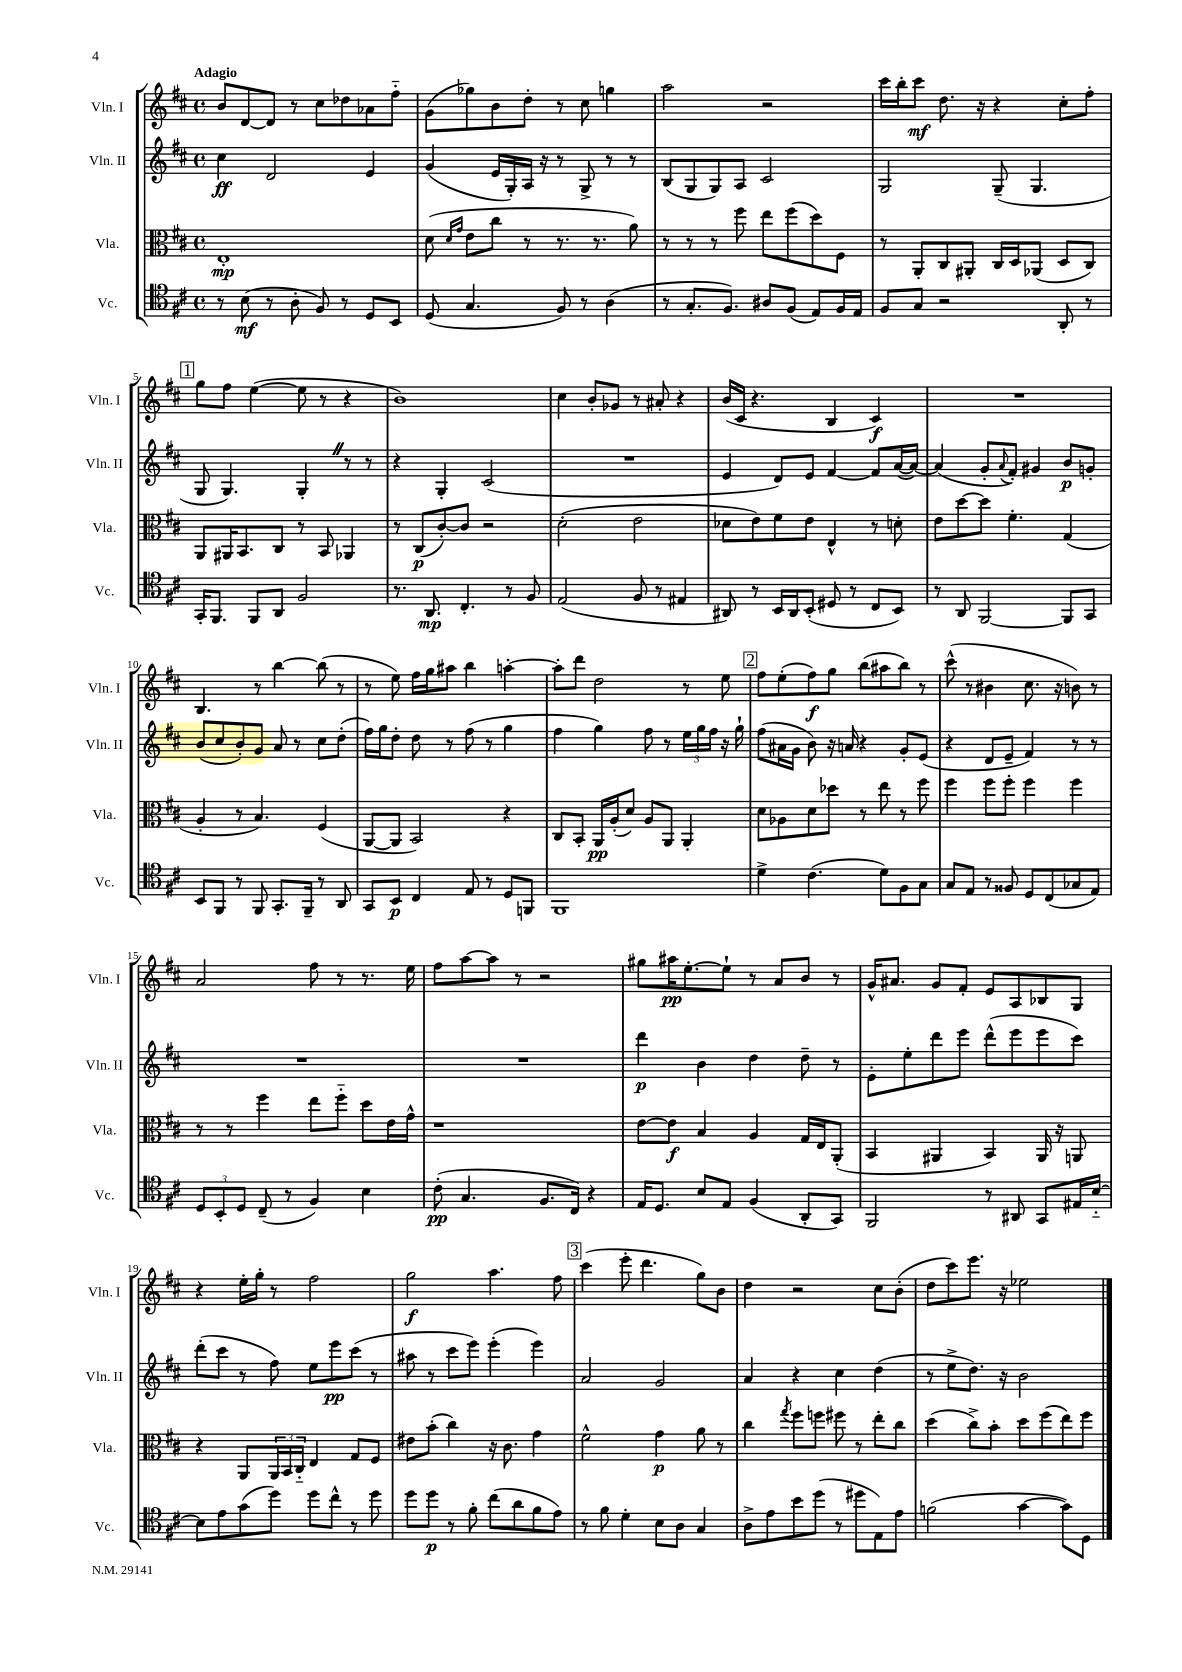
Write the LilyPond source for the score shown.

<<
\new StaffGroup <<
\new Staff = "s0" \with { instrumentName = "Vln. I" shortInstrumentName = "Vln. I" } {
    \clef treble \key d \major \defaultTimeSignature \time 4/4 \tempo "Adagio"
    b'8 d'8~ d'8 r8 cis''8 des''8 aes'8 fis''8-_ |
    g'8( ges''8) b'8 d''8-. r8 cis''8 g''4 |
    a''2 r2 |
    cis'''16 b''16-. cis'''8\mf d''8. r16 r4 cis''8-. fis''8-. |
    \mark \markup { \box "1" } g''8 fis''8 e''4~( e''8 r8 r4 |
    b'1) |
    cis''4 b'8-. ges'8 r8 ais'8-. r4 |
    b'16( cis'16 r4. b4 cis'4\f) |
    R1 |
    b4. r8 b''4~ b''8( r8 |
    r8 e''8) fis''16 g''16 ais''8 b''4 a''4~-. |
    a''8-. d'''8 d''2 r8 e''8 |
    \mark \markup { \box "2" } fis''8 e''8-.( fis''8\f) g''8 b''8( ais''8 b''8) r8 |
    cis'''8-^( r8 bis'4 cis''8. r16 b'8) r8 |
    a'2 fis''8 r8 r8. e''16 |
    fis''8 a''8~ a''8 r8 r2 |
    gis''8 ais''16\pp e''8.~-. e''8-! r8 a'8 b'8 r8 |
    g'16-^ ais'8. g'8 fis'8-. e'8 a8 bes8 g8 |
    r4 e''16-. g''16-. r8 fis''2 |
    g''2\f a''4. fis''8 |
    \mark \markup { \box "3" } cis'''4( e'''8-. d'''4. g''8) b'8 |
    d''4 r2 cis''8 b'8-.( |
    d''8 cis'''8) e'''8. r16 ees''2 \bar "|." |
}
\new Staff = "s1" \with { instrumentName = "Vln. II" shortInstrumentName = "Vln. II" } {
    \clef treble \key d \major \defaultTimeSignature \time 4/4
    cis''4\ff d'2 e'4 |
    g'4( e'16 g16-.) a16 r16 r8 g8-> r8 r8 |
    b8( g8 g8) a8 cis'2 |
    g2 g8--( g4. |
    \mark \markup { \box "1" } g8 g4.) g4-. \once \override BreathingSign.text = \markup { \musicglyph "scripts.caesura.straight" } \breathe r8 r8 |
    r4 g4-. cis'2( |
    R1 |
    e'4 d'8) e'8 fis'4~ fis'8 a'16~( a'16~) |
    a'4( g'8-. \appoggiatura { a'8 } fis'8-.) gis'4 b'8\p g'8-. |
    b'8( cis''8 b'8-.) g'8 a'8 r8 cis''8 d''8-.( |
    fis''16) g''16 d''8-. d''8 r8 fis''8( r8 g''4 |
    fis''4 g''4) fis''8 r8 \tuplet 3/2 { e''16 g''16 fis''16 } r16 g''16-! |
    \mark \markup { \box "2" } fis''8( ais'16 g'16 b'8) r16 a'16 r4 g'8-. e'8( |
    r4 d'8 e'8-- fis'4) r8 r8 |
    R1 |
    R1 |
    d'''4\p b'4 d''4 d''8-- r8 |
    e'8-. e''8-. d'''8 e'''8 d'''8-^( e'''8 e'''8 cis'''8) |
    d'''8-.( cis'''8 r8 fis''8) e''8 e'''8\pp cis'''8( r8 |
    ais''8 r8 cis'''8 e'''8) e'''4-.( e'''4) |
    \mark \markup { \box "3" } a'2 g'2 |
    a'4 r4 cis''4 d''4( |
    r8 e''8-> d''8.) r16 b'2 \bar "|." |
}
\new Staff = "s2" \with { instrumentName = "Vla." shortInstrumentName = "Vla." } {
    \clef alto \key d \major \defaultTimeSignature \time 4/4
    e1-.\mp |
    d'8( \grace { d'16 g'16 } e'8 cis''8 r8 r8. r8. a'8) |
    r8 r8 r8 fis''8 e''8 fis''8( d''8) fis8 |
    r8 a,8-. cis8 ais,8-. cis16 d16 aes,8( d8 cis8) |
    \mark \markup { \box "1" } a,8 ais,16 b,8. cis8 r8 b,8 aes,4 |
    r8 cis8\p( cis'8~-.) cis'8 r2 |
    d'2-.( e'2 |
    des'8 e'8) fis'8 e'8 e4-^ r8 d'8-. |
    e'8 d''8~ d''8 fis'4.-. g4( |
    a4-. r8 b4.) fis4( |
    a,8~ a,8 b,2) r4 |
    cis8 b,8-. a,16\pp a16-.( d'8) a8 a,8 a,4-. |
    \mark \markup { \box "2" } d'8 aes8 d'8 des''8 r8 e''8 r8 fis''8 |
    fis''4 fis''8 fis''8-. fis''4 fis''4 |
    r8 r8 fis''4 e''8 fis''8-_ d''8 e'16 g'16-^ |
    r1 |
    e'8~ e'8\f b4 a4 g16 e16 a,8-.( |
    b,4 ais,4 b,4) ais,16 r16 a,8 |
    r4 a,8 \tuplet 3/2 { a,16 b,16 cis16-_ } e4 g8 fis8 |
    eis'8 b'8-.( cis''4) r16 cis'8. g'4 |
    \mark \markup { \box "3" } fis'2-^ g'4\p a'8 r8 |
    cis''4 \acciaccatura { g''8 } fis''8 f''8 fis''8 r8 e''8-. cis''8 |
    d''4( cis''8->) b'8-. d''8 fis''8( e''8) fis''8 \bar "|." |
}
\new Staff = "s3" \with { instrumentName = "Vc." shortInstrumentName = "Vc." } {
    \clef tenor \key d \major \defaultTimeSignature \time 4/4
    r8 b8\mf( r8 a8-. fis8) r8 d8 b,8 |
    d8( g4. fis8) r8 a4( |
    r8 g8.-. fis8.) ais8 fis8( e8) fis16 e16 |
    fis8 g8 r2 a,8-. r8 |
    \mark \markup { \box "1" } g,16-. fis,8. fis,8 a,8 fis2 |
    r8. a,8.\mp cis4.-. r8 fis8 |
    e2( fis8 r8 eis4 |
    ais,8) r8 b,16 ais,16 b,8-.( dis8 r8 cis8 b,8) |
    r8 a,8 fis,2~ fis,8 g,8 |
    b,8 fis,8 r8 fis,8 g,8.-. fis,16-- r8 a,8 |
    g,8 b,8\p cis4 e8 r8 d8 f,8 |
    fis,1 |
    \mark \markup { \box "2" } d'4-> cis'4.( d'8) fis8 g8 |
    g8 e8 r8 fisis8 d8 cis8( ges8 e8) |
    \tuplet 3/2 { d8 b,8-. d8 } cis8--( r8 fis4) b4 |
    cis'8-.\pp( g4. fis8. cis16) r4 |
    e16 d8. b8 e8 fis4( a,8-. g,8) |
    fis,2 r8 ais,8 g,8 eis16 b16~-_ |
    b8 e'8 g'8( d''8) d''8 cis''8-^ r8 d''8 |
    d''8 d''8\p r8 fis'8-. cis''8( a'8 fis'8 e'8) |
    \mark \markup { \box "3" } r8 fis'8 d'4-. b8 a8 g4 |
    a8-> e'8 b'8 d''8( r8 dis''8 e8) e'8 |
    f'2( g'4~ g'8) d8 \bar "|." |
}
>>
>>
